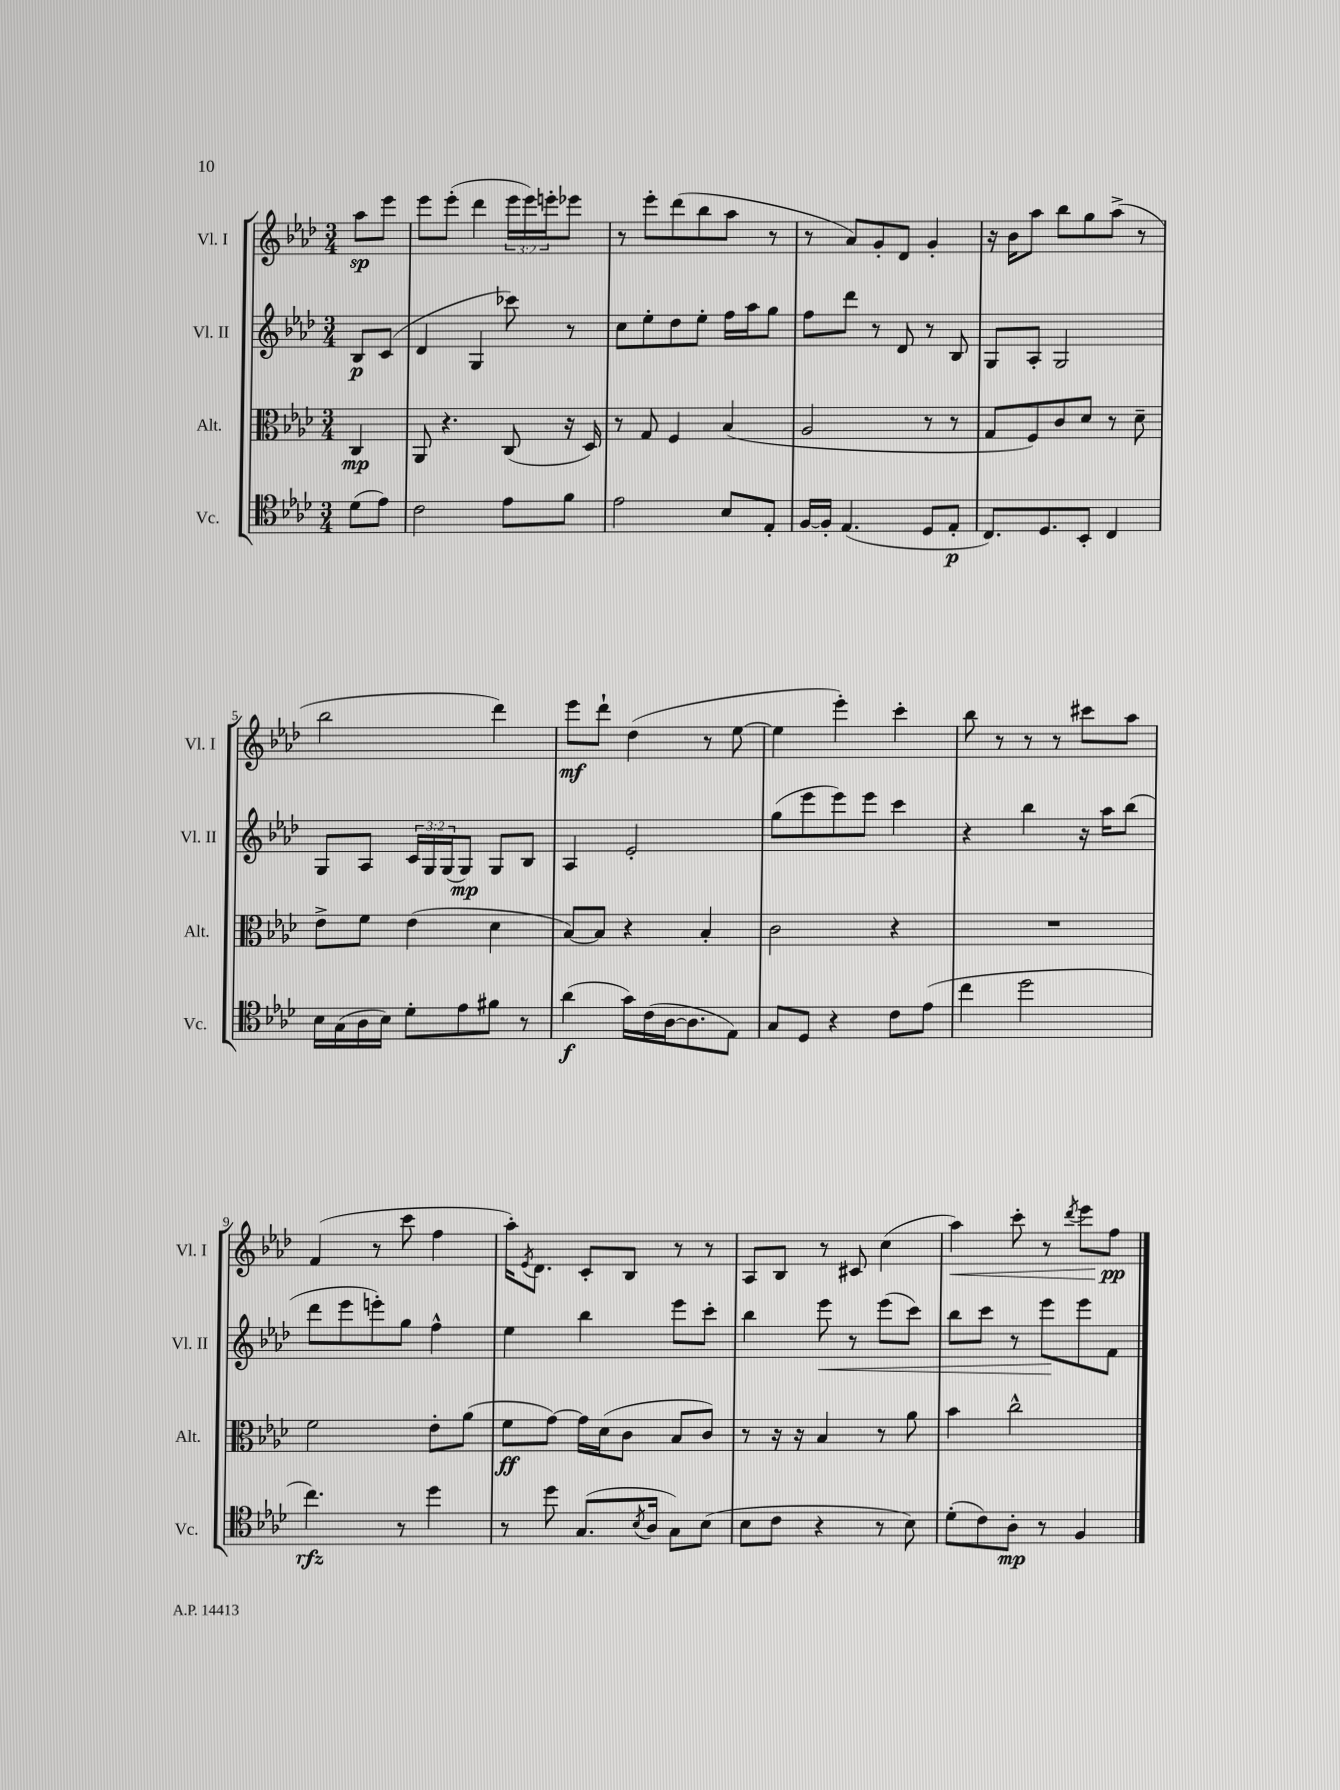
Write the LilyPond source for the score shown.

<<
\new StaffGroup <<
\new Staff = "s0" \with { instrumentName = "Vl. I" shortInstrumentName = "Vl. I" } {
    \clef treble \key aes \major \numericTimeSignature \time 3/4 \override Staff.TupletNumber.text = #tuplet-number::calc-fraction-text \partial 4
    aes''8\sp ees'''8 |
    ees'''8 ees'''8-.( des'''4 \tuplet 3/2 { ees'''16 ees'''16) e'''16-. } ees'''8 |
    r8 ees'''8-. des'''8( bes''8 aes''8 r8 |
    r8 aes'8) g'8-. des'8 g'4-. |
    r16 bes'16 aes''8 bes''8 g''8 aes''8->( r8 |
    bes''2 des'''4) |
    ees'''8\mf des'''8-! des''4( r8 ees''8~ |
    ees''4 ees'''4-.) c'''4-. |
    bes''8 r8 r8 r8 cis'''8 aes''8 |
    f'4( r8 c'''8 f''4 |
    aes''16-.) \acciaccatura { ees'8 } des'8. c'8-. bes8 r8 r8 |
    aes8 bes8 r8 cis'8 c''4( |
    aes''4\<) c'''8-. r8 \acciaccatura { des'''8 } ees'''8 f''8\pp\! \bar "|." |
}
\new Staff = "s1" \with { instrumentName = "Vl. II" shortInstrumentName = "Vl. II" } {
    \clef treble \key aes \major \numericTimeSignature \time 3/4 \override Staff.TupletNumber.text = #tuplet-number::calc-fraction-text \partial 4
    bes8\p c'8( |
    des'4 g4 ces'''8) r8 |
    c''8 ees''8-. des''8 ees''8-. f''16 aes''16 g''8 |
    f''8 des'''8 r8 des'8 r8 bes8 |
    g8 aes8-. g2 |
    g8 aes8 \tuplet 3/2 { c'16 g16 g16( } g8\mp) g8 bes8 |
    aes4 ees'2-. |
    g''8( ees'''8 ees'''8) ees'''8 c'''4 |
    r4 bes''4 r16 aes''16 bes''8( |
    des'''8 ees'''8 e'''8-.) g''8 f''4-^ |
    ees''4 bes''4 ees'''8 c'''8-. |
    bes''4 ees'''8\< r8 ees'''8( c'''8) |
    bes''8 c'''8 r8 ees'''8\! ees'''8 f'8 \bar "|." |
}
\new Staff = "s2" \with { instrumentName = "Alt." shortInstrumentName = "Alt." } {
    \clef alto \key aes \major \numericTimeSignature \time 3/4 \partial 4
    c4\mp |
    aes,8 r4. c8( r16 des16) |
    r8 g8 f4 bes4( |
    aes2 r8 r8 |
    g8 f8) c'8 des'8 r8 des'8-- |
    ees'8-> f'8 ees'4( des'4 |
    bes8~) bes8 r4 bes4-. |
    c'2 r4 |
    R2. |
    f'2 ees'8-. aes'8( |
    f'8\ff g'8~) g'16 des'16( c'8 bes8 c'8) |
    r8 r16 r16 bes4 r8 aes'8 |
    bes'4 c''2-^ \bar "|." |
}
\new Staff = "s3" \with { instrumentName = "Vc." shortInstrumentName = "Vc." } {
    \clef tenor \key aes \major \numericTimeSignature \time 3/4 \partial 4
    des'8( ees'8) |
    c'2 ees'8 f'8 |
    ees'2 bes8 ees8-. |
    f16~ f16-. ees4.( des8 ees8-.\p |
    c8.) des8. bes,8-. c4 |
    bes16 g16( aes16 bes16) des'8-. ees'8 fis'8 r8 |
    aes'4\f( g'16) c'16( aes16~ aes8. ees8) |
    g8 des8 r4 c'8 ees'8( |
    c''4 des''2 |
    c''4.\rfz) r8 des''4 |
    r8 des''8 g8.( \acciaccatura { bes8 } aes16 g8) bes8( |
    bes8 c'8 r4 r8 bes8) |
    des'8-.( c'8) aes8-.\mp r8 f4 \bar "|." |
}
>>
>>
